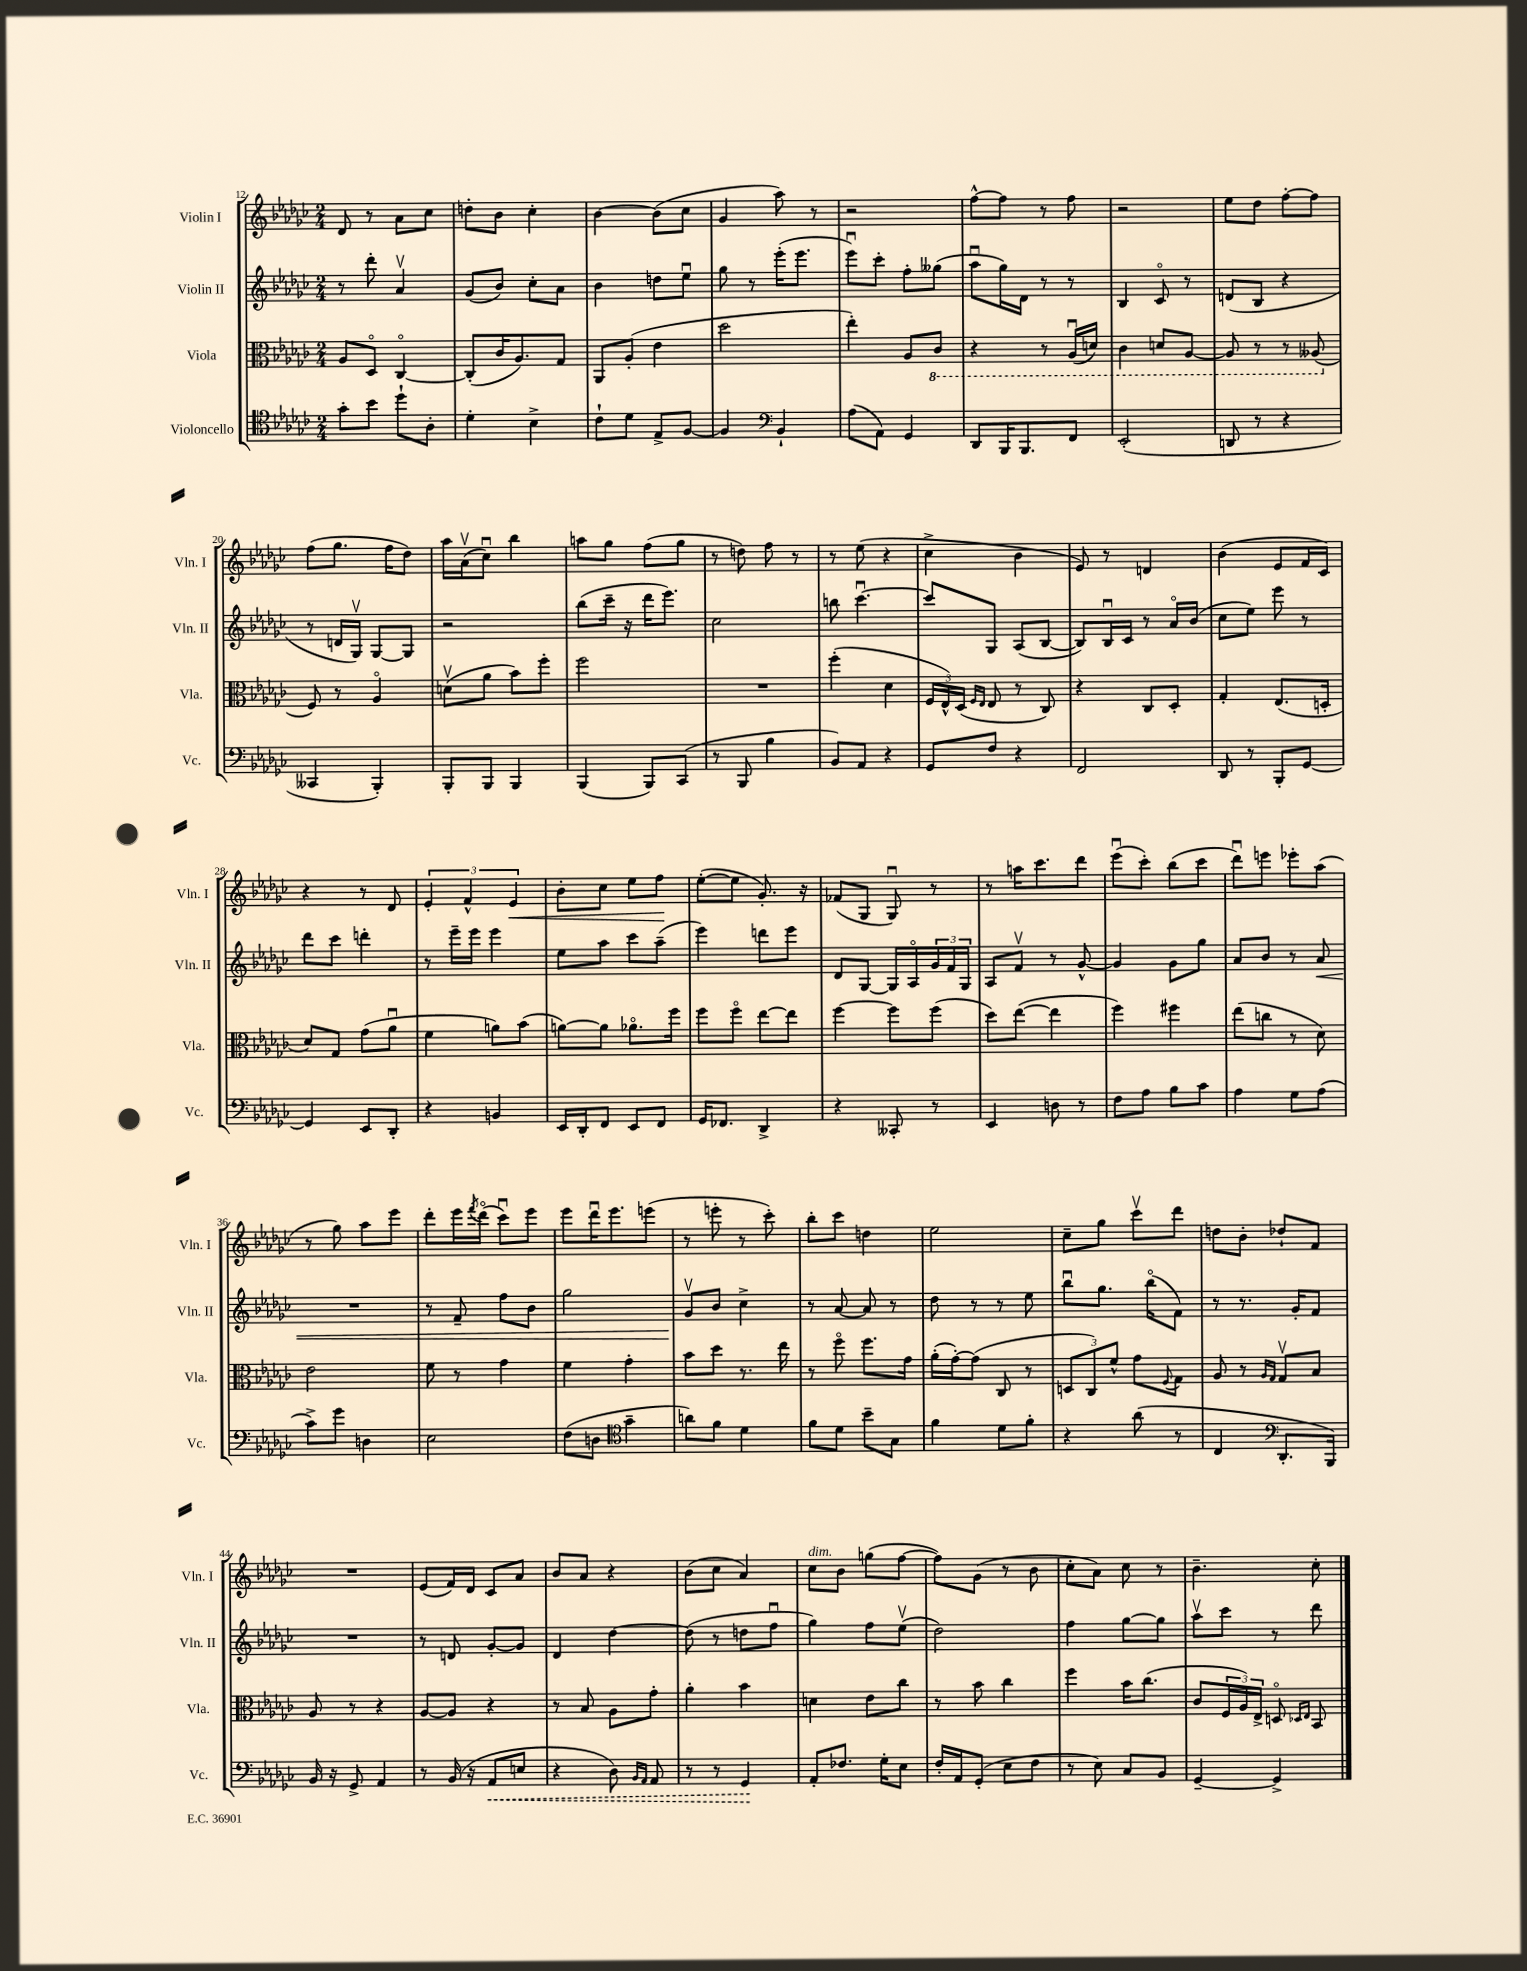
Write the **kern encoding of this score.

**kern	**dynam	**kern	**kern	**dynam	**kern	**dynam
*part4	*part4	*part3	*part2	*part2	*part1	*part1
*staff4	*staff4	*staff3	*staff2	*staff2	*staff1	*staff1
*I"Violoncello	*	*I"Viola	*I"Violin II	*	*I"Violin I	*
*I'Vc.	*	*I'Vla.	*I'Vln. II	*	*I'Vln. I	*
*clefC4	*	*clefC3	*clefG2	*	*clefG2	*
*k[b-e-a-d-g-c-]	*	*k[b-e-a-d-g-c-]	*k[b-e-a-d-g-c-]	*	*k[b-e-a-d-g-c-]	*
*M2/4	*	*M2/4	*M2/4	*	*M2/4	*
=12	=12	=12	=12	=12	=12	=12
8g-'\L	.	8A-/L	8r	.	8d-/	.
8b-\J	.	8D-/J	8ddd-'\	.	8r	.
8dd-`\L	.	[4C-/	4a-v/	.	8a-\L	.
8A-'\J	.	.	.	.	8cc-\J	.
=13	=13	=13	=13	=13	=13	=13
4d-'\	.	(8C-'/L]	(8g-/L	.	8ddn'\L	.
.	.	16c-/K	8b-/J)	.	8b-\J	.
.	.	8.A-/)	.	.	.	.
4B-^\	.	.	8cc-'\L	.	4cc-'\	.
.	.	8G-/J	8a-\J	.	.	.
=14	=14	=14	=14	=14	=14	=14
8c-`\L	.	8AA-/L	4b-\	.	[4b-\	.
8d-\J	.	(8A-'/J	.	.	.	.
8E-^/L	.	4e-\	8ddn\L	.	(8b-\L]	.
[8F/J	.	.	8ee-u\J	.	8cc-\J	.
=15	=15	=15	=15	=15	=15	=15
4F/]	.	2dd-\	8gg-\	.	4g-/	.
.	.	.	8r	.	.	.
*clefF4	*	*	*	*	*	*
4BB-`/	.	.	(16eee-'\KL	.	8aa-\)	.
.	.	.	8.eee-\J	.	.	.
.	.	.	.	.	8r	.
=16	=16	=16	=16	=16	=16	=16
(8A-\L	.	4ee-'\)	8eee-u\L)	.	2r	.
8AA-\J)	.	.	8ccc-'\J	.	.	.
4GG-/	.	8A-/L	8ff'\L	.	.	.
*	*	*8ba	*	*	*	*
.	.	8C-/J	(8gg--X\J	.	.	.
=17	=17	=17	=17	=17	=17	=17
8DD-/L	.	4r	8aa-u\L	.	[8ff^^\L	.
16BBB-/K	.	.	16gg-\L)	.	8ff\J]	.
8.BBB-/	.	.	16d-\JJ	.	.	.
.	.	8r	8r	.	8r	.
8FF/J	.	(16AA-u/LL	8r	.	8ff\	.
.	.	16Dn/JJ)	.	.	.	.
=18	=18	=18	=18	=18	=18	=18
(2EE-'/	.	4C-\	4B-/	.	2r	.
.	.	8Dn/L	8c-/	.	.	.
.	.	[8AA-/J	8r	.	.	.
=19	=19	=19	=19	=19	=19	=19
8DDn/	.	8AA-/]	(8dn/L	.	8ee-\L	.
8r	.	8r	8B-/J	.	8dd-\J	.
4r	.	8r	4r	.	[8ff'\L	.
.	.	(8AA--X/	.	.	8ff\J]	.
!!LO:LB:g=z
=20	=20	=20	=20	=20	=20	=20
*	*	*X8ba	*	*	*	*
4CC--X/	.	8F/)	8r	.	(8ff\L	.
.	.	8r	16dn/LL	.	8.gg-\J	.
.	.	.	16G-v/JJ)	.	.	.
4BBB-'/)	.	4A-/	[8G-/L	.	.	.
.	.	.	.	.	16ff\KL	.
.	.	.	8G-/J]	.	8dd-\J)	.
=21	=21	=21	=21	=21	=21	=21
8BBB-'/L	.	(8dnv\L	2r	.	16aa-\LL	.
.	.	.	.	.	(16a-v\J	.
8BBB-/J	.	8a-\J	.	.	8cc-u\J)	.
4BBB-/	.	8b-\L)	.	.	4bb-\	.
.	.	8ff'\J	.	.	.	.
=22	=22	=22	=22	=22	=22	=22
(4BBB-/	.	2ff\	(8bb-\L	.	8aan\L	.
.	.	.	16ccc-~\Jk	.	8gg-\J	.
.	.	.	16r	.	.	.
8BBB-/L)	.	.	16ddd-\KL	.	(8ff\L	.
.	.	.	8.eee-\J)	.	.	.
(8CC-/J	.	.	.	.	8gg-\J	.
=23	=23	=23	=23	=23	=23	=23
8r	.	2r	2cc-\	.	8r	.
8BBB-/	.	.	.	.	8ddn\)	.
4B-\	.	.	.	.	8ff\	.
.	.	.	.	.	8r	.
=24	=24	=24	=24	=24	=24	=24
8BB-/L)	.	(4ff'\	8bbn\	.	8r	.
8AA-/J	.	.	[4.ccc-u\	.	(8ee-\	.
4r	.	4d-\	.	.	4r	.
=25	=25	=25	=25	=25	=25	=25
8GG-/L	.	24F/LL	8ccc-/L]	.	4cc-^\	.
.	.	24E-^^/)	.	.	.	.
.	.	(24D-/JJ	.	.	.	.
.	.	16qqF/LL	.	.	.	.
.	.	16qqE-/JJ	.	.	.	.
8F/J	.	8E-/	8G-/J	.	.	.
4r	.	8r	(8A-/L	.	4b-\	.
.	.	8C-/)	[8B-/J	.	.	.
=26	=26	=26	=26	=26	=26	=26
2FF/	.	4r	8B-/L])	.	8e-/)	.
.	.	.	16B-u/L	.	8r	.
.	.	.	16c-/JJ	.	.	.
.	.	8C-/L	8r	.	4dn/	.
.	.	8D-'/J	16a-/LL	.	.	.
.	.	.	(16b-/JJ	.	.	.
=27	=27	=27	=27	=27	=27	=27
8DD-/	.	4G-'/	8cc-\L	.	(4b-\	.
8r	.	.	8ee-\J)	.	.	.
8BBB-'/L	.	(8.E-/L	8eee-\	.	8e-/L	.
[8GG-/J	.	.	8r	.	16f/L	.
.	.	16Dn'/Jk	.	.	16c-/JJ)	.
!!LO:LB:g=z
=28	=28	=28	=28	=28	=28	=28
4GG-/]	.	8d-/L)	8ddd-\L	.	4r	.
.	.	8G-/J	8ccc-\J	.	.	.
8EE-/L	.	(8g-\L	4dddn'\	.	8r	.
8DD-'/J	.	8a-u\J	.	.	8d-/	.
=29	=29	=29	=29	=29	=29	=29
4r	.	4f\	8r	.	6e-'/	.
.	.	.	16eee-~\LL	.	.	.
.	.	.	.	.	6f^^/	.
.	.	.	16eee-\JJ	.	.	.
4BBn/	.	8an\L)	4eee-\	.	.	.
!	!	!	!	!	!	!LO:HP:b
.	.	.	.	.	6e-/	<
.	.	(8b-\J	.	.	.	.
=30	=30	=30	=30	=30	=30	=30
16EE-/LL	.	[8an\L)	8ee-\L	.	8b-'\L	.
16DD-'/J	.	.	.	.	.	.
8FF/J	.	8a\J]	8aa-\J	.	8cc-\J	.
8EE-/L	.	8.a-X\L	8ccc-\L	.	8ee-\L	.
8FF/J	.	.	(8aa-~\J	.	8ff\J	.
.	.	16ff\Jk	.	.	.	.
.	.	.	.	.	.	[
=31	=31	=31	=31	=31	=31	=31
16GG-/KL	.	8ff\L	4eee-\)	.	([8ee-'\L	.
8.FF-X/J	.	.	.	.	.	.
.	.	8ff\J	.	.	8ee-\J]	.
4DD-^/	.	[8ee-\L	8dddn\L	.	8.g-'/)	.
.	.	8ee-\J]	8eee-\J	.	.	.
.	.	.	.	.	16r	.
=32	=32	=32	=32	=32	=32	=32
4r	.	[4ff\	8d-/L	.	(8f-X/L	.
.	.	.	[8G-/J	.	8G-/J	.
8CC--X'/	.	8ff\L]	16G-/LL]	.	8G-u/)	.
.	.	.	16A-/	.	.	.
8r	.	(8ff\J	24g-/	.	8r	.
.	.	.	24f/	.	.	.
.	.	.	24G-/JJ	.	.	.
=33	=33	=33	=33	=33	=33	=33
4EE-/	.	8dd-\L)	8A-/L	.	8r	.
.	.	([8ee-\J	8fv/J	.	16aan\KL	.
.	.	.	.	.	8.ccc-\	.
8Dn\	.	4ee-\]	8r	.	.	.
8r	.	.	[8g-^^/	.	8ddd-\J	.
=34	=34	=34	=34	=34	=34	=34
8F\L	.	4ff\)	4g-/]	.	(8eee-u\L	.
8A-\J	.	.	.	.	8ccc-'\J)	.
8B-\L	.	4ff#X\	8g-\L	.	(8bb-\L	.
8c-\J	.	.	8gg-\J	.	8ccc-\J	.
=35	=35	=35	=35	=35	=35	=35
4A-\	.	(8ee-\L	8a-/L	.	8ddd-u\L)	.
.	.	8ccn\J	8b-/J	.	8eeen\J	.
8G-\L	.	8r	8r	.	8eee-X'\L	.
!	!	!	!	!LO:HP:b	!	!
(8A-\J	.	8d-\)	8a-/	<	(8aa-\J	.
!!LO:LB:g=z
=36	=36	=36	=36	=36	=36	=36
8c-^\L)	.	2e-\	2r	.	8r	.
8g-\J	.	.	.	.	8gg-\)	.
4Dn\	.	.	.	.	8aa-\L	.
.	.	.	.	.	8eee-\J	.
=37	=37	=37	=37	=37	=37	=37
2E-\	.	8f\	8r	.	8ddd-'\L	.
.	.	8r	8f~/	.	16eee-\L	.
.	.	.	.	.	8qfff/	.
.	.	.	.	.	(16ddd-\JJ	.
.	.	4g-\	8ff\L	.	8ccc-u\L)	.
.	.	.	8b-\J	.	8eee-\J	.
=38	=38	=38	=38	=38	=38	=38
(8F\L	.	4f\	2gg-\	.	8eee-\L	.
8Dn\J	.	.	.	.	16ddd-u\K	.
.	.	.	.	.	8.eee-\	.
*clefC4	*	*	*	*	*	*
4g-~\	.	4g-'\	.	.	.	.
.	.	.	.	.	(8eeen\J	.
=39	=39	=39	=39	=39	=39	=39
8an\L)	.	8b-\L	8g-v/L	.	8r	.
8f\J	.	8dd-\J	8b-/J	[	8eeen'\	.
4d-\	.	8.r	4cc-^\	.	8r	.
.	.	.	.	.	8ccc-'\)	.
.	.	16ee-\	.	.	.	.
=40	=40	=40	=40	=40	=40	=40
8f\L	.	8r	8r	.	8bb-'\L	.
8d-\J	.	8ff\	[8a-/	.	8ccc-\J	.
8b-~\L	.	8.ff\L	8a-/]	.	4ddn\	.
8G-\J	.	.	8r	.	.	.
.	.	16g-\Jk	.	.	.	.
=41	=41	=41	=41	=41	=41	=41
4f\	.	(16a-'\LL	8dd-\	.	2ee-\	.
.	.	[16g-'\J)	.	.	.	.
.	.	(8g-\J]	8r	.	.	.
8d-\L	.	8C-/	8r	.	.	.
8f'\J	.	8r	8ee-\	.	.	.
=42	=42	=42	=42	=42	=42	=42
4r	.	12Dn/L	8bb-u\L	.	8cc-~\L	.
.	.	12C-/)	.	.	.	.
.	.	.	8.gg-\J	.	8gg-\J	.
.	.	12f^^/J	.	.	.	.
(8a-\	.	8g-\L	.	.	8ccc-v\L	.
.	.	.	(16bb-\KL	.	.	.
.	.	8qqF/	.	.	.	.
8r	.	8G-\J	8f\J)	.	8ddd-\J	.
=43	=43	=43	=43	=43	=43	=43
4C-/	.	8A-/	8r	.	8ddn\L	.
.	.	8r	8.r	.	8b-'\J	.
*clefF4	*	*	*	*	*	*
.	.	16qqA-/LL	.	.	.	.
.	.	16qqG-/JJ	.	.	.	.
8.DD-'/L	.	8G-v/L	.	.	8dd-X`/L	.
.	.	.	16g-'/KL	.	.	.
.	.	8B-/J	8f/J	.	8f/J	.
16BBB-/Jk)	.	.	.	.	.	.
!!LO:LB:g=z
=44	=44	=44	=44	=44	=44	=44
16BB-/	.	8A-/	2r	.	2r	.
16r	.	.	.	.	.	.
8GG-^/	.	8r	.	.	.	.
4AA-/	.	4r	.	.	.	.
=45	=45	=45	=45	=45	=45	=45
8r	.	[8A-/L	8r	.	(8e-/L	.
(16BB-/	.	8A-/J]	8dn/	.	16f/L)	.
16r	.	.	.	.	16d-/JJ	.
!	!LO:HP:b	!	!	!	!	!
8AA-/L	<	4r	[8g-'/L	.	8c-/L	.
8En/J	.	.	8g-/J]	.	8a-/J	.
=46	=46	=46	=46	=46	=46	=46
4r	.	8r	4d-/	.	8b-/L	.
.	.	8B-/	.	.	8a-/J	.
8D-\)	.	8A-\L	[4dd-\	.	4r	.
16qqBB-/LL	.	.	.	.	.	.
16qqAA-/JJ	.	.	.	.	.	.
8AA-/	.	8g-'\J	.	.	.	.
=47	=47	=47	=47	=47	=47	=47
8r	.	4a-'\	(8dd-\]	.	(8b-\L	.
8r	.	.	8r	.	8cc-\J	.
4GG-/	.	4b-\	8ddn\L	.	4a-/)	.
.	.	.	8ffu\J	.	.	.
.	[	.	.	.	.	.
=48	=48	=48	=48	=48	=48	=48
!	!	!	!	!	!LO:TX:a:i:t=dim.	!
8AA-'/L	.	4dn\	4gg-\)	.	8cc-\L	.
8.F-X/J	.	.	.	.	8b-\J	.
.	.	8e-\L	8ff\L	.	(8ggn\L	.
16G-'\KL	.	.	.	.	.	.
8E-\J	.	8cc-\J	(8ee-v\J	.	[8ff\J	.
=49	=49	=49	=49	=49	=49	=49
16F'/LL	.	8r	2dd-\)	.	8ff\L])	.
16AA-/J	.	.	.	.	.	.
(8GG-'/J	.	8b-\	.	.	(8g-\J	.
8E-\L	.	4cc-\	.	.	8r	.
8F\J	.	.	.	.	8b-\	.
=50	=50	=50	=50	=50	=50	=50
8r	.	4ff\	4ff\	.	8cc-'\L	.
8E-\)	.	.	.	.	8a-\J)	.
8C-/L	.	16b-\KL	[8gg-\L	.	8cc-\	.
.	.	(8.cc-\J	.	.	.	.
8BB-/J	.	.	8gg-\J]	.	8r	.
=51	=51	=51	=51	=51	=51	=51
[4GG-~/	.	8c-/L	8aa-v\L	.	4.b-~\	.
.	.	24F/L	8ccc-\J	.	.	.
.	.	24A-/)	.	.	.	.
.	.	24E-^/JJ	.	.	.	.
4GG-^/]	.	8Dn/	8r	.	.	.
.	.	16qqD-X/LL	.	.	.	.
.	.	16qqE-/JJ	.	.	.	.
.	.	8BB-/	8ddd-\	.	8cc-'\	.
==	==	==	==	==	==	==
*-	*-	*-	*-	*-	*-	*-
